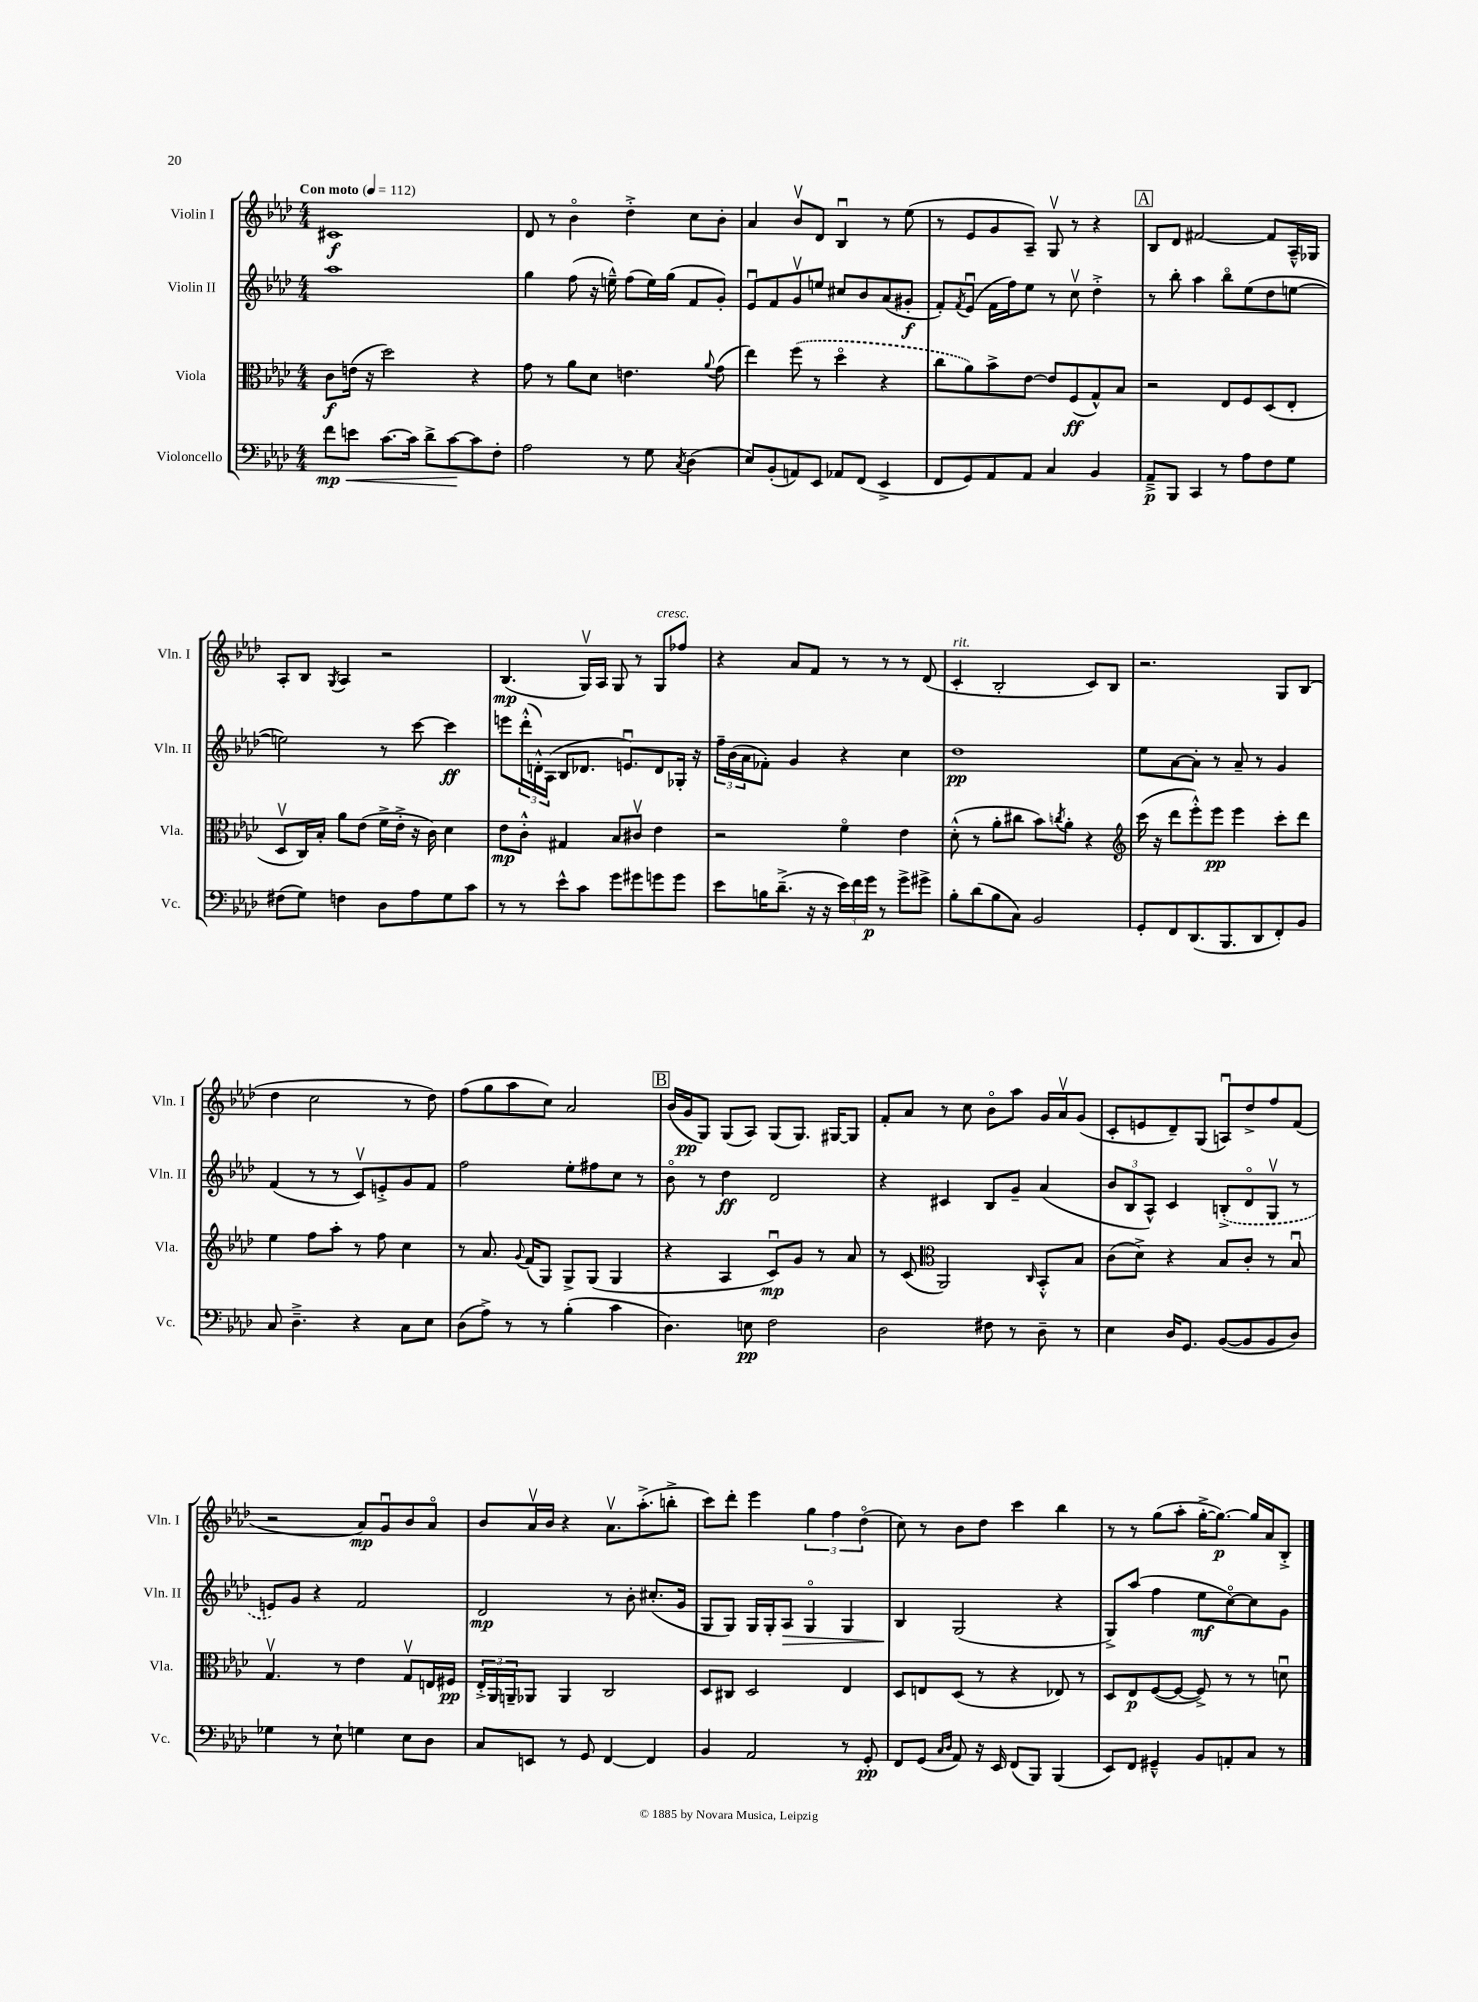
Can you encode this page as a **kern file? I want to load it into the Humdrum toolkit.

**kern	**kern	**kern	**kern
*staff4	*staff3	*staff2	*staff1
*clefF4	*clefC3	*clefG2	*clefG2
*k[b-e-a-d-]	*k[b-e-a-d-]	*k[b-e-a-d-]	*k[b-e-a-d-]
*M4/4	*M4/4	*M4/4	*M4/4
*MM112	*MM112	*MM112	*MM112
8f	8c	1aa-	1c#
8e	(16e	.	.
.	16r	.	.
[8.c	2dd-)	.	.
16c]	.	.	.
8d-^	.	.	.
[8c	.	.	.
8c]	4r	.	.
8F'	.	.	.
=	=	=	=
2A-	8g	4gg	8d-
.	8r	.	8r
.	8a-	(8ff	4b-o
.	8d-	16r	.
.	.	16ee~^^)	.
8r	4.e	(8ff	4dd-'^
8G	.	16ee)	.
.	.	(16gg	.
8qC	.	.	.
(4D-	.	8f	8cc
.	8qqa-	.	.
.	(8g	8g')	8b-'
=	=	=	=
8E-)	4ee-)	8e-u	4a-
(8BB-'	.	8f	.
8AA)	(8ff	8gv	8b-v
8EE-	8r	8ee	8d-
8AA-	4dd-o	8cc#	4B-u
(8FF	.	8b-	.
4EE-^	4r	(8a-	8r
.	.	8g#'	(8ee-
=	=	=	=
8FF	8cc	8f')	8r
.	.	8qf	.
8GG)	8a-)	(8e-u	8e-
8AA-	8b-^	16f	8g
.	.	16ff)	.
8AA-	[8e-	8ee-	8A-~)
4C	8e-]	8r	8Gv
.	(8F	8ccv	8r
4BB-	8G^^)	4dd-'^	4r
.	8B-	.	.
=	=	=	=
8AA-~^	2r	8r	8B-
8BBB-	.	8bb-'	8d-
4CC	.	4aa-	[2f#
8r	8E-	8bb-o	.
8A-	8F	(8ee-	.
8F	(8D-	8dd-	8f#]
8G	8E-'	[8ee	16A-~^^
.	.	.	16G-
=	=	=	=
(8F#	8D-v	2ee])	8A-'
8G)	16C)	.	8B-
.	16B-'	.	.
.	.	.	8qG
4F	8a-	.	4A-
.	(8e-	.	.
8D-	16f^	8r	2r
.	16e-'^	.	.
8A-	16r	[8ccc	.
.	16c)	.	.
8G	4d-	4ccc]	.
8c	.	.	.
=	=	=	=
8r	8e-	8eee	(4.B-
8r	8c'^^	(24ddd-'^^	.
.	.	24d'^^)	.
.	.	(24A-	.
8e-^^	4G#	8B-	.
8c	.	8.d-	16Gv)
.	.	.	16A-
8g	8B-	.	8G
.	.	8.eu)	.
8g#	8c#v	.	8r
8g	4e-	8d-	8G
8g	.	16G-'	8ff-
.	.	16r	.
=	=	=	=
8e-	2r	24ff~	4r
.	.	(24b-	.
.	.	24a-	.
16B	.	8f-')	.
(8.d-~^	.	.	.
.	.	4g	8a-
16r	.	.	8f
16r	.	.	.
24e-)	4fo	4r	8r
24f	.	.	.
24g	.	.	.
8r	.	.	8r
8g^	4e-	4cc	8r
8g#^	.	.	(8d-
=	=	=	=
8B-'	(8d-'^^	1dd-	4c'
(8d-	8r	.	.
8B-	8a-'	.	2B-'
8C)	8cc#	.	.
2BB-	8b-)	.	.
.	8qcc	.	.
.	8a-'	.	.
.	4r	.	8c)
.	.	.	8B-
=	=	=	=
*	*clefG2	*	*
8GG'	(16ccc	8ee-	2.r
.	16r	.	.
8FF	8ddd-	[8a-	.
(8.DD-	8eee-'^^)	8a-']	.
.	8eee-	8r	.
8.BBB-	.	.	.
.	4eee-	8a-~	.
8DD-	.	8r	.
8FF')	8ccc'	4g	8G
8BB-	8ddd-	.	(8B-
=	=	=	=
8C	4ee-	(4f	4dd-
4.D-~^	.	.	.
.	8ff	8r	2cc
.	8aa-'	8r	.
4r	8r	8cv)	.
.	8ff	8e'^	.
8C	4cc	8g	8r
8E-	.	8f	8dd-)
=	=	=	=
(8D-	8r	2ff	(8ff
8A-^)	8.a-	.	8gg
8r	.	.	8aa-
.	8qqg	.	.
.	(16f	.	.
8r	8G)	.	8cc)
(4B-'	8G^	8ee-'	2a-
.	(8G	8ff#	.
4c	4G	8cc	.
.	.	8r	.
=	=	=	=
4.D-)	4r	8b-o	(16b-
.	.	.	16g
.	.	8r	8G)
.	4A-	4dd-	(8G
8E	.	.	8A-)
2F	8cu)	2d-	(8G
.	8g	.	8.G)
.	8r	.	.
.	.	.	[16G#
.	8a-	.	8G#]
=	=	=	=
2D-	8r	4r	8f'
.	(8c	.	8a-
*	*clefC3	*	*
.	2AA-)	4c#	8r
.	.	.	8cc
8F#	.	8B-	8b-o
8r	.	8g~	8aa-
.	16qqC	.	.
8D-~	8BB-'^^	(4a-	16g
.	.	.	16a-v
8r	8B-	.	(8g
=	=	=	=
4E-	(8c	12b-	8c'
.	.	12B-	.
.	8d-^)	.	8e
.	.	12A-^^)	.
16D-	4r	4c	8d-~)
8.GG	.	.	.
.	.	.	(8G
([8BB-	8B-	(8B'^	8Au)
8BB-]	8c'	8d-o	8dd-^
8BB-	8r	8Gv	8ff
8D-)	8B-u	8r	(8f
=	=	=	=
4G-	4.Gv	8e)	2r
.	.	8g	.
8r	.	4r	.
8E-`	8r	.	.
4G	4e-	2f	8a-)
.	.	.	8gu
8E-	8Gv	.	8b-
8D-	16E	.	8a-o
.	16F#	.	.
=	=	=	=
8C	24E-'^	2d-	8b-
.	24AA-	.	.
.	24AA~	.	.
8EE	8AA-	.	16a-v
.	.	.	16b-
8r	4AA-	.	4r
8GG	.	.	.
[4FF	2C	8r	8.a-v
.	.	8b-'	.
.	.	.	(8.aa-'^
4FF]	.	(8.cc#'	.
.	.	.	8bb'^
.	.	16g	.
=	=	=	=
4BB-	8D-	8G	8ccc)
.	8C#	8G)	8ddd-'
2AA-	2D-	16G	4eee-
.	.	16G'	.
.	.	8A-	.
.	.	4Go	6gg
.	.	.	6ff
8r	4E-	4G	.
.	.	.	(6dd-o
8GG'	.	.	.
=	=	=	=
8FF	8D-	4B-	8cc)
(8GG	8E	.	8r
16qqC	.	.	.
16qqD-	.	.	.
8AA-)	(8D-	(2G	8b-
16r	8r	.	8dd-
16EE-	.	.	.
(8FF	4r	.	4ccc
8BBB-)	.	.	.
(4BBB-	8E-)	4r	4bb-
.	8r	.	.
=	=	=	=
8EE-)	8D-	8G^)	8r
8FF	8E-	(8aa-	8r
4GG#~^^	([8F	4ff	(8gg
.	8F_	.	8aa-'
8BB-	8F^])	8ee-	[16gg'^
.	.	.	8.gg_)
8AA'	8r	[8cco)	.
8C	8r	8cc]	16gg]
.	.	.	16a-
8r	8du	8g	8B-'^
==	==	==	==
*-	*-	*-	*-
